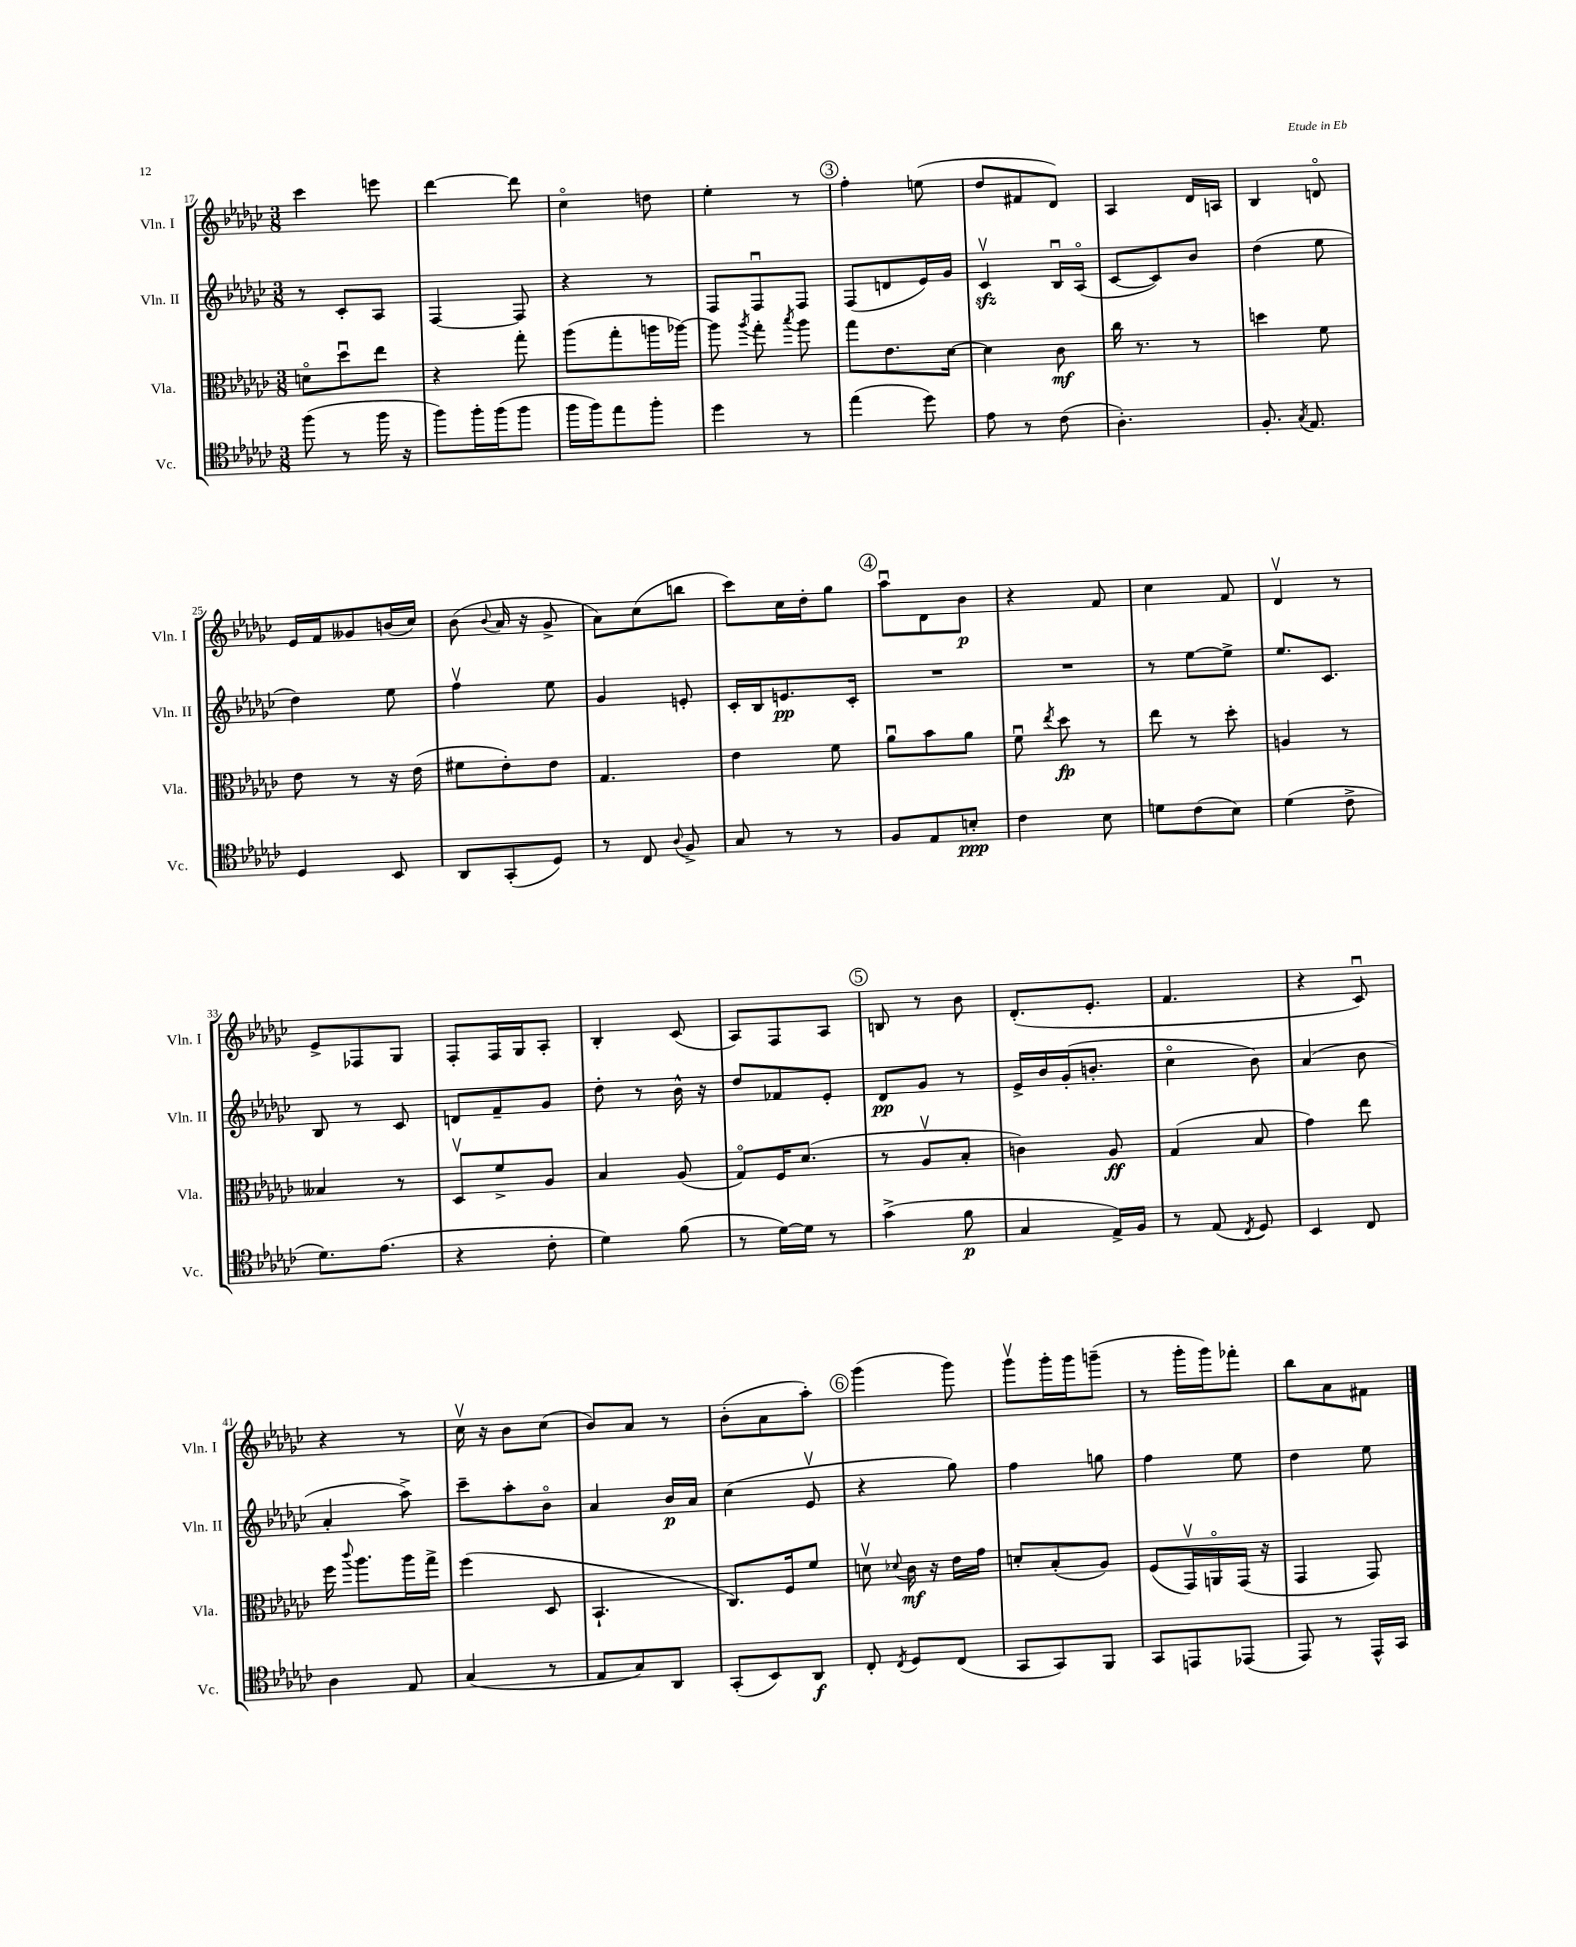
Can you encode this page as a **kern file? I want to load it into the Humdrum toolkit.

**kern	**kern	**kern	**kern
*staff4	*staff3	*staff2	*staff1
*clefC4	*clefC3	*clefG2	*clefG2
*k[b-e-a-d-g-c-]	*k[b-e-a-d-g-c-]	*k[b-e-a-d-g-c-]	*k[b-e-a-d-g-c-]
*M3/8	*M3/8	*M3/8	*M3/8
(8ff	8do	8r	4ccc-
8r	8dd-u	8c-'	.
16ff	8ee-	8A-	8eee
16r	.	.	.
=	=	=	=
8ff)	4r	[4F	[4ddd-
16ff'	.	.	.
(16ff	.	.	.
8ff	8gg-'	8F]	8ddd-]
=	=	=	=
16ff	(8aa-	4r	4cc-o
16ff)	.	.	.
8ee-	8gg-'	.	.
8ff'	16aa	8r	8dd
.	[16aa-)	.	.
=	=	=	=
4dd-	8aa-]	8F	4ee-'
.	8qaa-	.	.
.	8gg-'	8Fu	.
.	8qbb-	.	.
8r	8aa-	8F	8r
=	=	=	=
(4ee-	8gg-	(8F	4ff'
.	8.e-	8d	.
8dd-)	.	16e-)	(8ee
.	[16d-	16g-	.
=	=	=	=
8e-	4d-]	4c-v	8dd-
8r	.	.	8f#
(8c-	8c-	16B-u	8d-)
.	.	(16A-o	.
=	=	=	=
4.A-')	16cc-	[8c-	4A-
.	8.r	.	.
.	.	8c-])	.
.	8r	8b-	16d-
.	.	.	16A
=	=	=	=
8.F'	4dd	(4dd-	4B-
8qG-	.	.	.
8.E-	.	.	.
.	8f	8ee-	8do
=	=	=	=
4D-	8e-	4dd-)	16e-
.	.	.	16f
.	8r	.	8g--
8BB-	16r	8ee-	(16b
.	(16e-	.	16cc-)
=	=	=	=
8AA-	8f#	4ffv	(8b-
.	.	.	8qqb-
(8GG-'	8e-')	.	16a-
.	.	.	16r
8D-)	8e-	8ee-	8g-^
=	=	=	=
8r	4.G-	4g-	8a-)
8C-	.	.	(8cc-
8qqA-	.	.	.
8F^	.	8e'	8bb
=	=	=	=
8G-	4e-	16c-'	8ccc-)
.	.	16B-	.
8r	.	8.e	16cc-
.	.	.	16dd-'
8r	8f	.	8gg-
.	.	16c-'	.
=	=	=	=
8F	8a-u	4.r	8aa-u
8E-	8b-	.	8d-
8B'	8a-	.	8b-
=	=	=	=
4c-	8fu	4.r	4r
.	8qee-	.	.
.	8dd-	.	.
8B-	8r	.	8f
=	=	=	=
8d	8ee-	8r	4cc-
(8c-	8r	[8ee-	.
8B-)	8dd-'	8ee-^]	8f
=	=	=	=
(4d-	4A	8.ee-	4d-v
.	.	8.c-	.
8c-^	8r	.	8r
=	=	=	=
8.d-)	4B--	8B-	8e-^
.	.	8r	8F-
(8.e-	.	.	.
.	8r	8c-	8G-
=	=	=	=
4r	8D-v	8d	8F'
.	8f^	8f~	16F
.	.	.	16G-
8c-'	8A-	8g-	8A-'
=	=	=	=
4d-)	4B-	8dd-'	4B-'
.	.	8r	.
(8f	(8A-	16b-^^	(8c-
.	.	16r	.
=	=	=	=
8r	8G-o)	8dd-	8A-)
[16d-)	16F	8f-	8F
16d-]	(8.d-	.	.
8r	.	8e-'	8A-
=	=	=	=
(4g-^	8r	8d-	8B
.	8A-v	8g-	8r
8f	8B-'	8r	8b-
=	=	=	=
4G-	4c)	16e-^	(8.d-'
.	.	16b-	.
.	.	(16g-'	.
.	.	8.b'	8.e-'
16E-^)	8A-	.	.
16F	.	.	.
=	=	=	=
8r	(4G-	4cc-o	4.f
(8E-	.	.	.
8qC-	.	.	.
8D-)	8B-	8b-)	.
=	=	=	=
4BB-	4g-)	(4a-	4r
8C-	8ee-	8b-	8c-u)
=	=	=	=
4A-	16ff	4a-'	4r
.	8qqccc-	.	.
.	8.aa-	.	.
8E-	16aa-	8aa-^)	8r
.	16gg-^	.	.
=	=	=	=
(4G-	(4ff	8ccc-~	16cc-v
.	.	.	16r
.	.	8aa-'	8b-
8r	8D-	8b-o	(8cc-
=	=	=	=
8E-	4.BB-`	4a-	8b-)
8G-)	.	.	8a-
8AA-	.	16b-	8r
.	.	16a-	.
=	=	=	=
(8GG-'	8.C-)	(4cc-	(8b-'
8BB-)	.	.	8a-
.	16F	.	.
8AA-	8f	8e-v	8aa-')
=	=	=	=
8C-'	8dv	4r	(4ggg-
8qC-	8qqd-	.	.
8D-	16c-	.	.
.	16r	.	.
(8C-	16e-	8gg-)	8ggg-)
.	16g-	.	.
=	=	=	=
8GG-	8d'	4ff	8ggg-v
8GG-)	(8B-'	.	16ggg-'
.	.	.	16ggg-
8FF	8A-)	8gg	(8ggg~
=	=	=	=
8GG-	(8F	4ff	8r
8EE	16GG-v)	.	16ggg-'
.	16AAo	.	16ggg-)
(8EE-	(16GG-	8ee-	8fff-'
.	16r	.	.
=	=	=	=
8EE-)	4GG-	4dd-	8bb-
8r	.	.	8a-
16EE-^^	8GG-)	8ee-	8f#
16GG-	.	.	.
==	==	==	==
*-	*-	*-	*-
